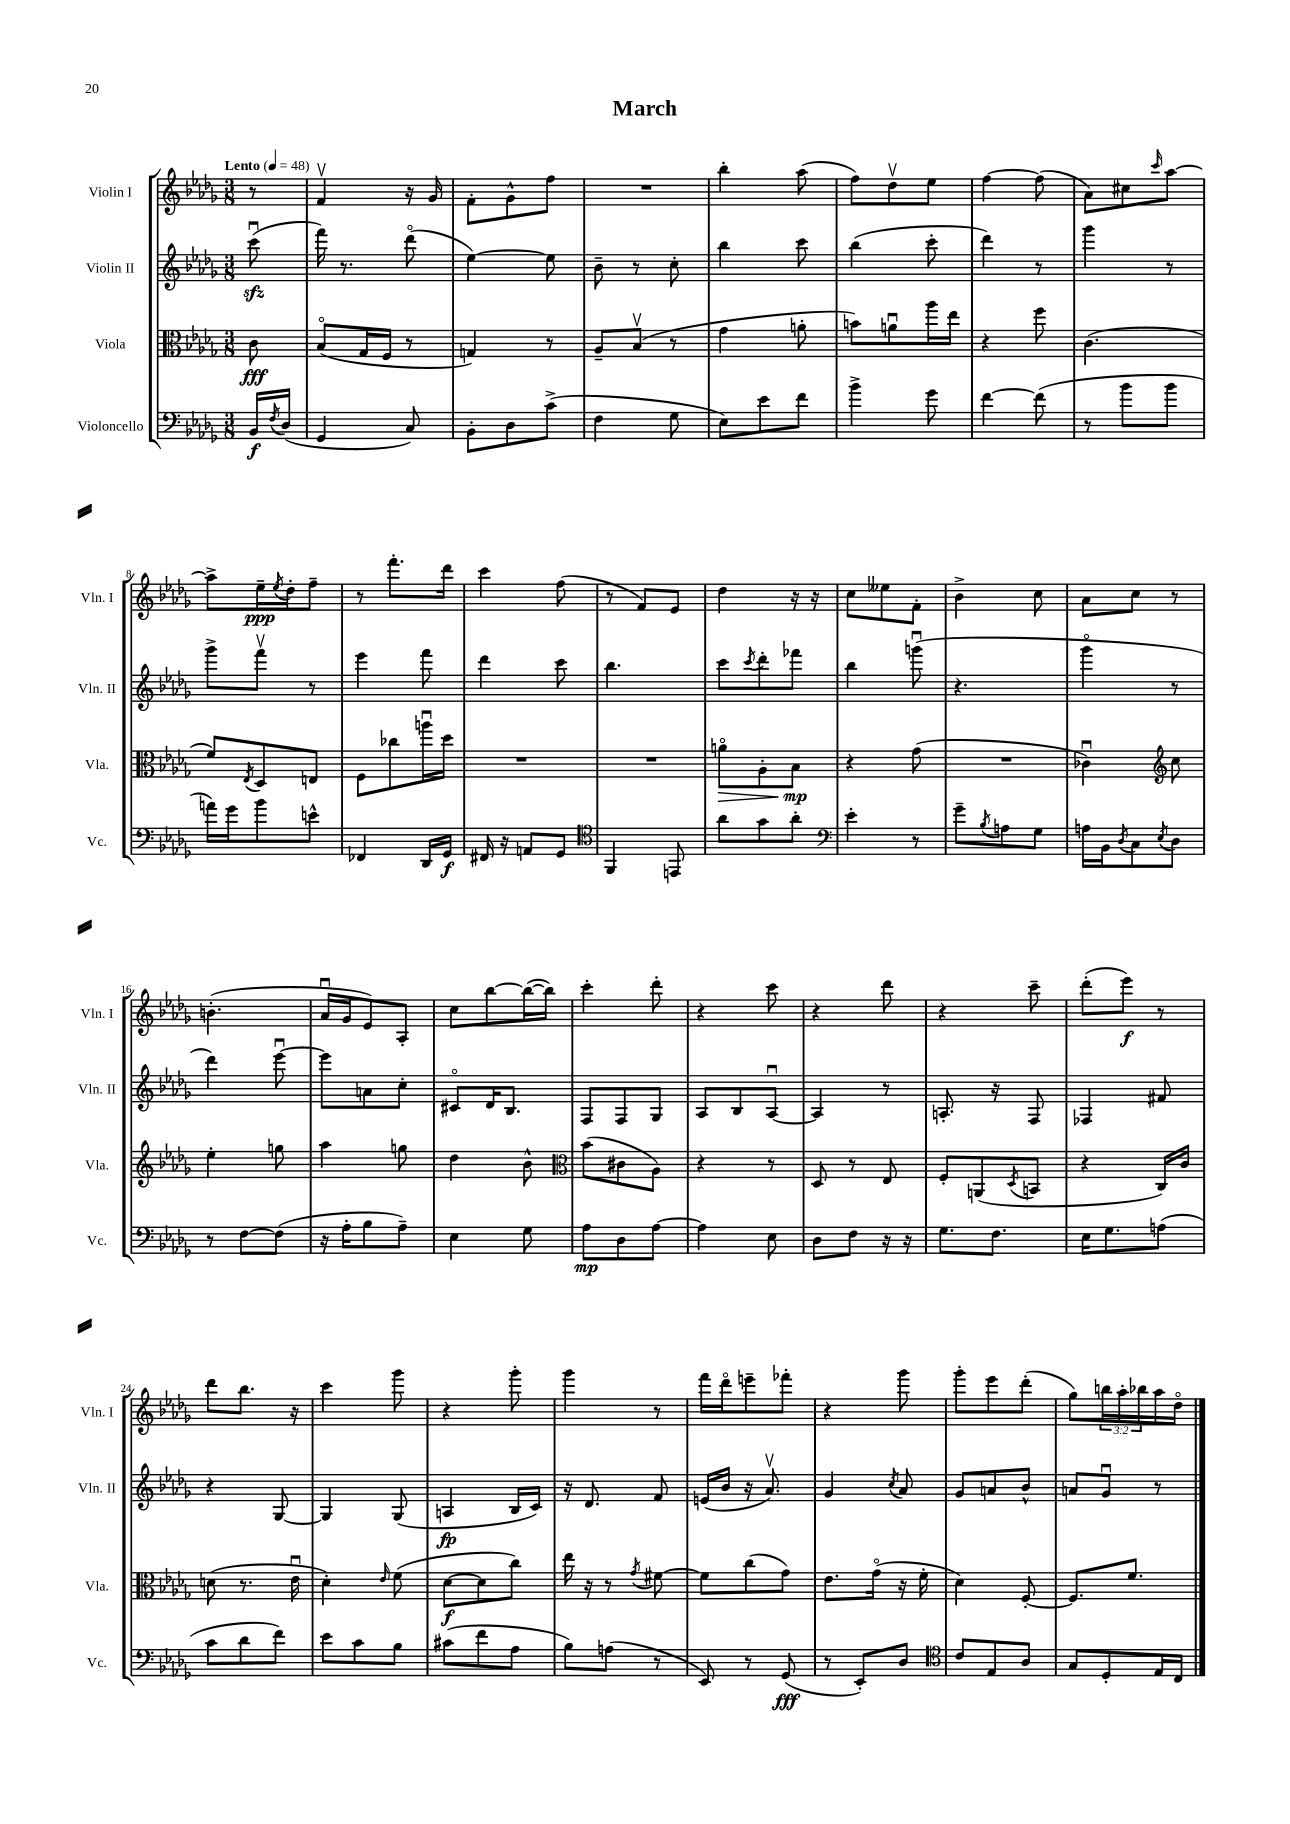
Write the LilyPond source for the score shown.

\header { title = "March" }
<<
\new StaffGroup <<
\new Staff = "s0" \with { instrumentName = "Violin I" shortInstrumentName = "Vln. I" } {
    \clef treble \key des \major \numericTimeSignature \time 3/8 \override Staff.TupletNumber.text = #tuplet-number::calc-fraction-text \partial 8 \tempo "Lento" 4 = 48
    r8 |
    f'4\upbow r16 ges'16 |
    f'8-. ges'8-^ f''8 |
    R4. |
    bes''4-. aes''8( |
    f''8) des''8\upbow ees''8 |
    f''4~ f''8( |
    aes'8) cis''8 \grace { c'''16 } aes''8~ |
    aes''8-> ees''16--\ppp \acciaccatura { ees''8 } des''16-. f''8-- |
    r8 f'''8.-. des'''16 |
    c'''4 f''8( |
    r8 f'8) ees'8 |
    des''4 r16 r16 |
    c''8 eeses''8 f'8-. |
    bes'4-> c''8 |
    aes'8 c''8 r8 |
    b'4.-.( |
    aes'16\downbow ges'16 ees'8) aes8-. |
    c''8 bes''8~ bes''16~( bes''16) |
    c'''4-. des'''8-. |
    r4 c'''8 |
    r4 des'''8 |
    r4 c'''8-- |
    des'''8-.( ees'''8\f) r8 |
    des'''8 bes''8. r16 |
    c'''4 ges'''8 |
    r4 ges'''8-. |
    ges'''4 r8 |
    f'''16 des'''16\flageolet e'''8-- fes'''8-. |
    r4 ges'''8 |
    ges'''8-. ees'''8 des'''8-.( |
    ges''8) \tuplet 3/2 { b''16 aes''16-. bes''16 } aes''16 des''16\flageolet \bar "|." |
}
\new Staff = "s1" \with { instrumentName = "Violin II" shortInstrumentName = "Vln. II" } {
    \clef treble \key des \major \numericTimeSignature \time 3/8 \partial 8
    c'''8\downbow\sfz( |
    f'''16) r8. des'''8\flageolet( |
    ees''4~) ees''8 |
    bes'8-- r8 c''8-. |
    bes''4 c'''8 |
    bes''4( c'''8-. |
    des'''4) r8 |
    ges'''4 r8 |
    ges'''8-> f'''8\upbow r8 |
    ees'''4 f'''8 |
    des'''4 c'''8 |
    bes''4. |
    c'''8 \acciaccatura { c'''8 } des'''8-. fes'''8 |
    bes''4 g'''8\downbow( |
    r4. |
    ges'''4\flageolet r8 |
    des'''4) ees'''8~\downbow |
    ees'''8 a'8 c''8-. |
    cis'8\flageolet des'16 bes8. |
    f8 f8 ges8 |
    aes8 bes8 aes8~\downbow |
    aes4 r8 |
    a8.-. r16 f8 |
    fes4 fis'8 |
    r4 ges8~ |
    ges4 ges8( |
    a4\fp bes16 c'16) |
    r16 des'8. f'8 |
    e'16( bes'16 r16 aes'8.\upbow) |
    ges'4 \acciaccatura { c''8 } aes'8 |
    ges'8 a'8 bes'8-^ |
    a'8 ges'8\downbow r8 \bar "|." |
}
\new Staff = "s2" \with { instrumentName = "Viola" shortInstrumentName = "Vla." } {
    \clef alto \key des \major \numericTimeSignature \time 3/8 \partial 8
    c'8\fff |
    bes8\flageolet( ges16 f16 r8 |
    g4) r8 |
    aes8-- bes8\upbow( r8 |
    ges'4 a'8-. |
    b'8) a'8\downbow aes''16 ees''16 |
    r4 f''8 |
    c'4.( |
    f'8) \acciaccatura { ees8 } des8 e8 |
    f8 ces''8 a''16\downbow des''16 |
    R4. |
    R4. |
    a'8\flageolet\> aes8-. bes8\mp\! |
    r4 ges'8( |
    R4. |
    ces'4\downbow) \clef treble c''8 |
    ees''4-. g''8 |
    aes''4 g''8 |
    des''4 bes'8-^ |
    \clef alto bes'8( cis'8 aes8) |
    r4 r8 |
    des8 r8 ees8 |
    f8-. a,8( \acciaccatura { des8 } b,8 |
    r4 c16) c'16 |
    d'8( r8. ees'16\downbow |
    des'4-.) \grace { ees'16 } f'8( |
    des'8~\f des'8 c''8) |
    ees''16 r16 r8 \acciaccatura { ges'8 } fis'8~ |
    fis'8 c''8( ges'8) |
    ees'8. ges'16\flageolet( r16 f'16-. |
    des'4) f8~-. |
    f8. f'8. \bar "|." |
}
\new Staff = "s3" \with { instrumentName = "Violoncello" shortInstrumentName = "Vc." } {
    \clef bass \key des \major \numericTimeSignature \time 3/8 \partial 8
    bes,16\f \acciaccatura { f8 } des16( |
    ges,4 c8) |
    bes,8-. des8 c'8->( |
    f4 ges8 |
    ees8) ees'8 f'8 |
    bes'4-> ges'8 |
    f'4~ f'8( |
    r8 bes'8 bes'8 |
    a'16) ges'16 bes'8 e'8-^ |
    fes,4 des,16 ges,16\f |
    fis,16 r16 a,8 ges,8 |
    \clef tenor f,4 e,8 |
    aes'8 ges'8 aes'8-. |
    \clef bass ees'4-. r8 |
    ges'8-- \acciaccatura { bes8 } a8 ges8 |
    a16 bes,16 \acciaccatura { des8 } c8 \acciaccatura { ees8 } des8 |
    r8 f8~ f8( |
    r16 aes16-. bes8 aes8--) |
    ees4 ges8 |
    aes8\mp des8 aes8~ |
    aes4 ees8 |
    des8 f8 r16 r16 |
    ges8. f8. |
    ees16 ges8. a8( |
    c'8 des'8 f'8) |
    ees'8 c'8 bes8 |
    cis'8( f'8 aes8 |
    bes8) a8( r8 |
    ees,8) r8 ges,8\fff( |
    r8 ees,8-.) des8 |
    \clef tenor c'8 ees8 aes8 |
    ges8 des8-. ees16 c16 \bar "|." |
}
>>
>>
